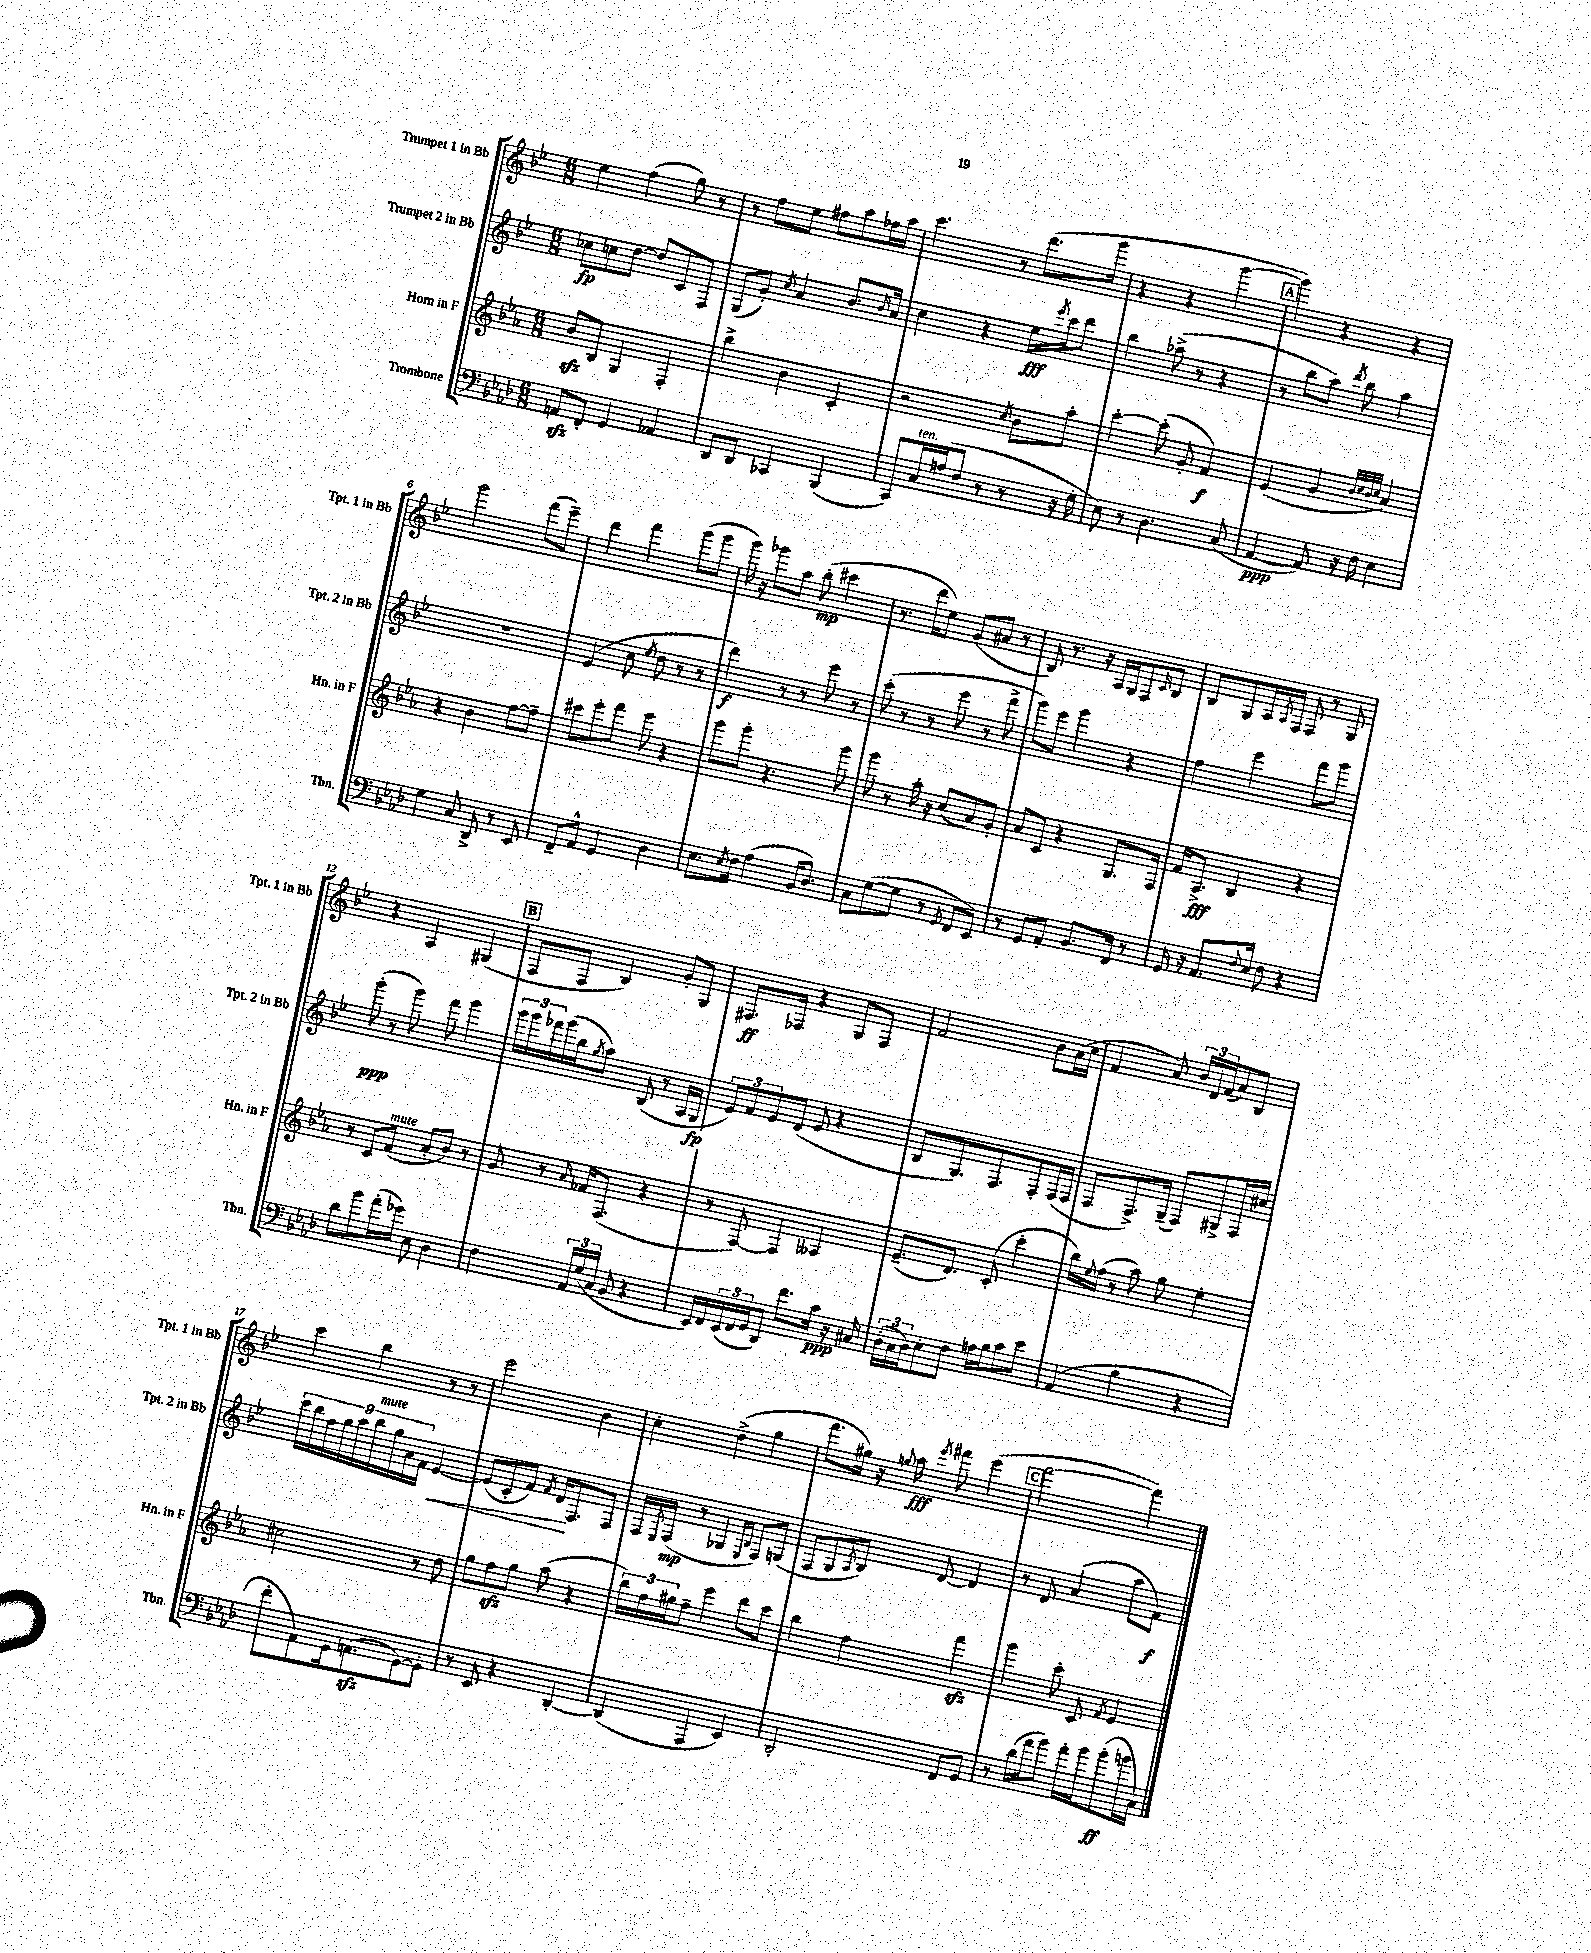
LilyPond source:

<<
\new StaffGroup <<
\new Staff = "s0" \with { instrumentName = "Trumpet 1 in Bb" shortInstrumentName = "Tpt. 1 in Bb" } {
    \clef treble \key bes \major \numericTimeSignature \time 6/8
    ees''4 f''4( g''8) r8 |
    r8 f''8 ees''8 fis''8 a''8 fes''16 a''16 |
    c'''4. r8 d'''8.( g'''16 |
    r4 r4 g'''4~ |
    \mark \markup { \box "A" } g'''4) r4 r4 |
    g'''2 f'''8( ees'''8--) |
    d'''4 f'''4 g'''8( g'''8 |
    g'''16) r16 ges'''8 a''8 bes''8-.\mp( cis'''4 |
    r8. d'''16 ees''8) g'8( ais'8 r8 |
    bes8) r8. r16 a16 g16 f8 \grace { c'16 } bes8 |
    bes8 g8 a16 \acciaccatura { a8 } f16 f8 r8 g8 |
    r4 a4 gis4( |
    \mark \markup { \box "B" } f8 f8 bes4) g'8-. g8 |
    fis8.\ff fes16 r4 g8 fes8 |
    f'2 bes'8 a'16( c''16 |
    f'4 a'8) \tuplet 3/2 { bes'16 d'16 f'16( } a'8) bes8 |
    c'''4 bes''4 r8 r8 |
    ees'''2 bes'4 |
    c''4-. d''4->( g''4 |
    f'''8. gis''16) r16 \appoggiatura { g''8 } a''16\fff \acciaccatura { ees'''8 } fis'''8 ees'''4( |
    \mark \markup { \box "C" } f'''2~ f'''4) \bar "|." |
}
\new Staff = "s1" \with { instrumentName = "Trumpet 2 in Bb" shortInstrumentName = "Tpt. 2 in Bb" } {
    \clef treble \key bes \major \numericTimeSignature \time 6/8
    ces''8\fp c''8 d''8~ d''8 c'8 f8 |
    g8( g'8-.) \acciaccatura { c''8 } a'4 bes'8. \grace { bes'16 } a'16 |
    c''4 r4 ees''16\fff \acciaccatura { ees'''8 } c'''16 d'''8 |
    bes''4 aes''8->( r8 r4 |
    \mark \markup { \box "A" } r8 bes''8 a''8) \acciaccatura { d'''8 } bes''8 a''4 |
    R2. |
    ees'4( c''8 \acciaccatura { ees''8 } d''8 r8 r8 |
    d'''4\f) r8 r8 ees'''8 r8 |
    c'''8-.( r8 r8 ees'''8 r8 f'''8-> |
    g'''8) ees'''8 g'''4 r4 |
    f''4 ees'''4 f'''8 g'''8 |
    g'''8-.\ppp( r8 g'''8) f'''8 g'''4 |
    \mark \markup { \box "B" } \tuplet 3/2 { g'''16 g'''16 fes'''16 } g'''16( bes''16 \acciaccatura { g''8 } a''8) bes8( r8 a16 g16\fp |
    \tuplet 3/2 { ees'8) f'8 ees'8 } d'8( ees'8 r4 |
    bes8 g8.) f8. f8-. f16( f16 |
    f8 f8.->) g16--( f8) gis8-> f16 cis''16 |
    \tuplet 9/8 { c'''16 bes''16 f''16 g''16 a''16 bes''16^\markup { \italic "mute" } g''16 a'16 f'16 } ees'4~\< |
    ees'8( c'8-. f'8) \acciaccatura { f'8 } d'16\! f8. f8 |
    f16 \acciaccatura { ees8 } f16\mp( r8 ges4 \grace { ees16 bes16 } f8) g8( |
    f8 g8 \acciaccatura { a8 } bes8) d'8~ d'4 |
    \mark \markup { \box "C" } r8 d'8 a'4( a''8 f'8\f) \bar "|." |
}
\new Staff = "s2" \with { instrumentName = "Horn in F" shortInstrumentName = "Hn. in F" } {
    \clef treble \key ees \major \numericTimeSignature \time 6/8
    bes'8\sfz bes8 g4 f4-. |
    bes''4-> bes'4 c'4-. |
    r2 \acciaccatura { c''8 } bes'8 aes''8-. |
    c'''4~-. c'''8-.( g'8-. f'4\f) |
    \mark \markup { \box "A" } ees'4( g'4 \grace { bes'32 c''32 bes'32 c''32 } aes'4) |
    r4 bes'4 f''8~ f''8-- |
    cis'''8 ees'''8-. f'''8 ees'''8 r4 |
    g'''8 g'''8-. r4. g'''8 |
    g'''8 r8 aes''16-. r16 c''8( aes'8) g'8-. |
    aes'8 c'8 r4 g8. f16 |
    f'16 aes8.->\fff bes4 r4 |
    r8 c'8 f'8^\markup { \italic "mute" }( aes'8-. bes'8) r8 |
    \mark \markup { \box "B" } g'8 r8 \grace { aes'16 } fes'16 f8.( r4 |
    r8 f8~) f4 aeses4 |
    ees'8.--( d'8.) c'8-.( c'''4-. |
    bes''16) \appoggiatura { ees''8 } f''16( r8 aes''8) g''8 ees''4-. |
    cis''2 r8 d''8 |
    g''8 f''8\sfz g''8 aes''8( r4 |
    \tuplet 3/2 { bes''16) f''16 gis''16 } f''8-- ees'''4 d'''8 c'''8 |
    bes''4 f''4 f'''4\sfz |
    \mark \markup { \box "C" } g'''4 c'''8-. c'8 \acciaccatura { f'8 } ees'4 \bar "|." |
}
\new Staff = "s3" \with { instrumentName = "Trombone" shortInstrumentName = "Tbn." } {
    \clef bass \key aes \major \numericTimeSignature \time 6/8
    a,8\sfz f,8-. g,4 aes,4 |
    des,8 des,8 ces,4 bes,,4( |
    c,8) c16^\markup { \italic "ten." } a16( f8 r8 r8 r16 g16-. |
    ees8) r8 des4. c8( |
    \mark \markup { \box "A" } aes,4~\ppp aes,8) r16 f16 ees4 |
    g4 c8 des,8-> r8 ees,8 |
    f,8-- aes,8-^ g,4 des4 |
    ees8. \acciaccatura { ees8 } f16 aes4( bes,16 des8.) |
    c8 g8~( g8 r8 \acciaccatura { g,8 } f,8 ees,8) |
    r8 g,8 aes,8-. bes,8. f,16 r8 |
    g,16 r16 aes,8. \appoggiatura { f8 } ees16 f8 r4 |
    des'8 bes'8 aes'16-.( ges'16) ees8 des4 |
    \mark \markup { \box "B" } f4 \tuplet 3/2 { aes,16 g16( c16 } bes,8 r4 |
    ees,16) f,16 \tuplet 3/2 { ees,16( f,16 g,16 } des,8) f'8. c'16\ppp r16 cis16 |
    \tuplet 3/2 { des16-.( c16 des16) } ees8-. f8 a16 bes16 c'8 ees'8 |
    aes,4( bes4 r4 |
    f'8-. aes,8) g,16 a,8.\sfz( g,8~) g,8-. |
    r8 ees,8 r4 des,4~-. |
    des,4( aes,,4 ees,4) |
    des,2-. f,8 g,8 |
    \mark \markup { \box "C" } r8 des'16( aes'16 bes'8) aes'16-. bes'16 bes'8-.\ff( b'16 c16) \bar "|." |
}
>>
>>
